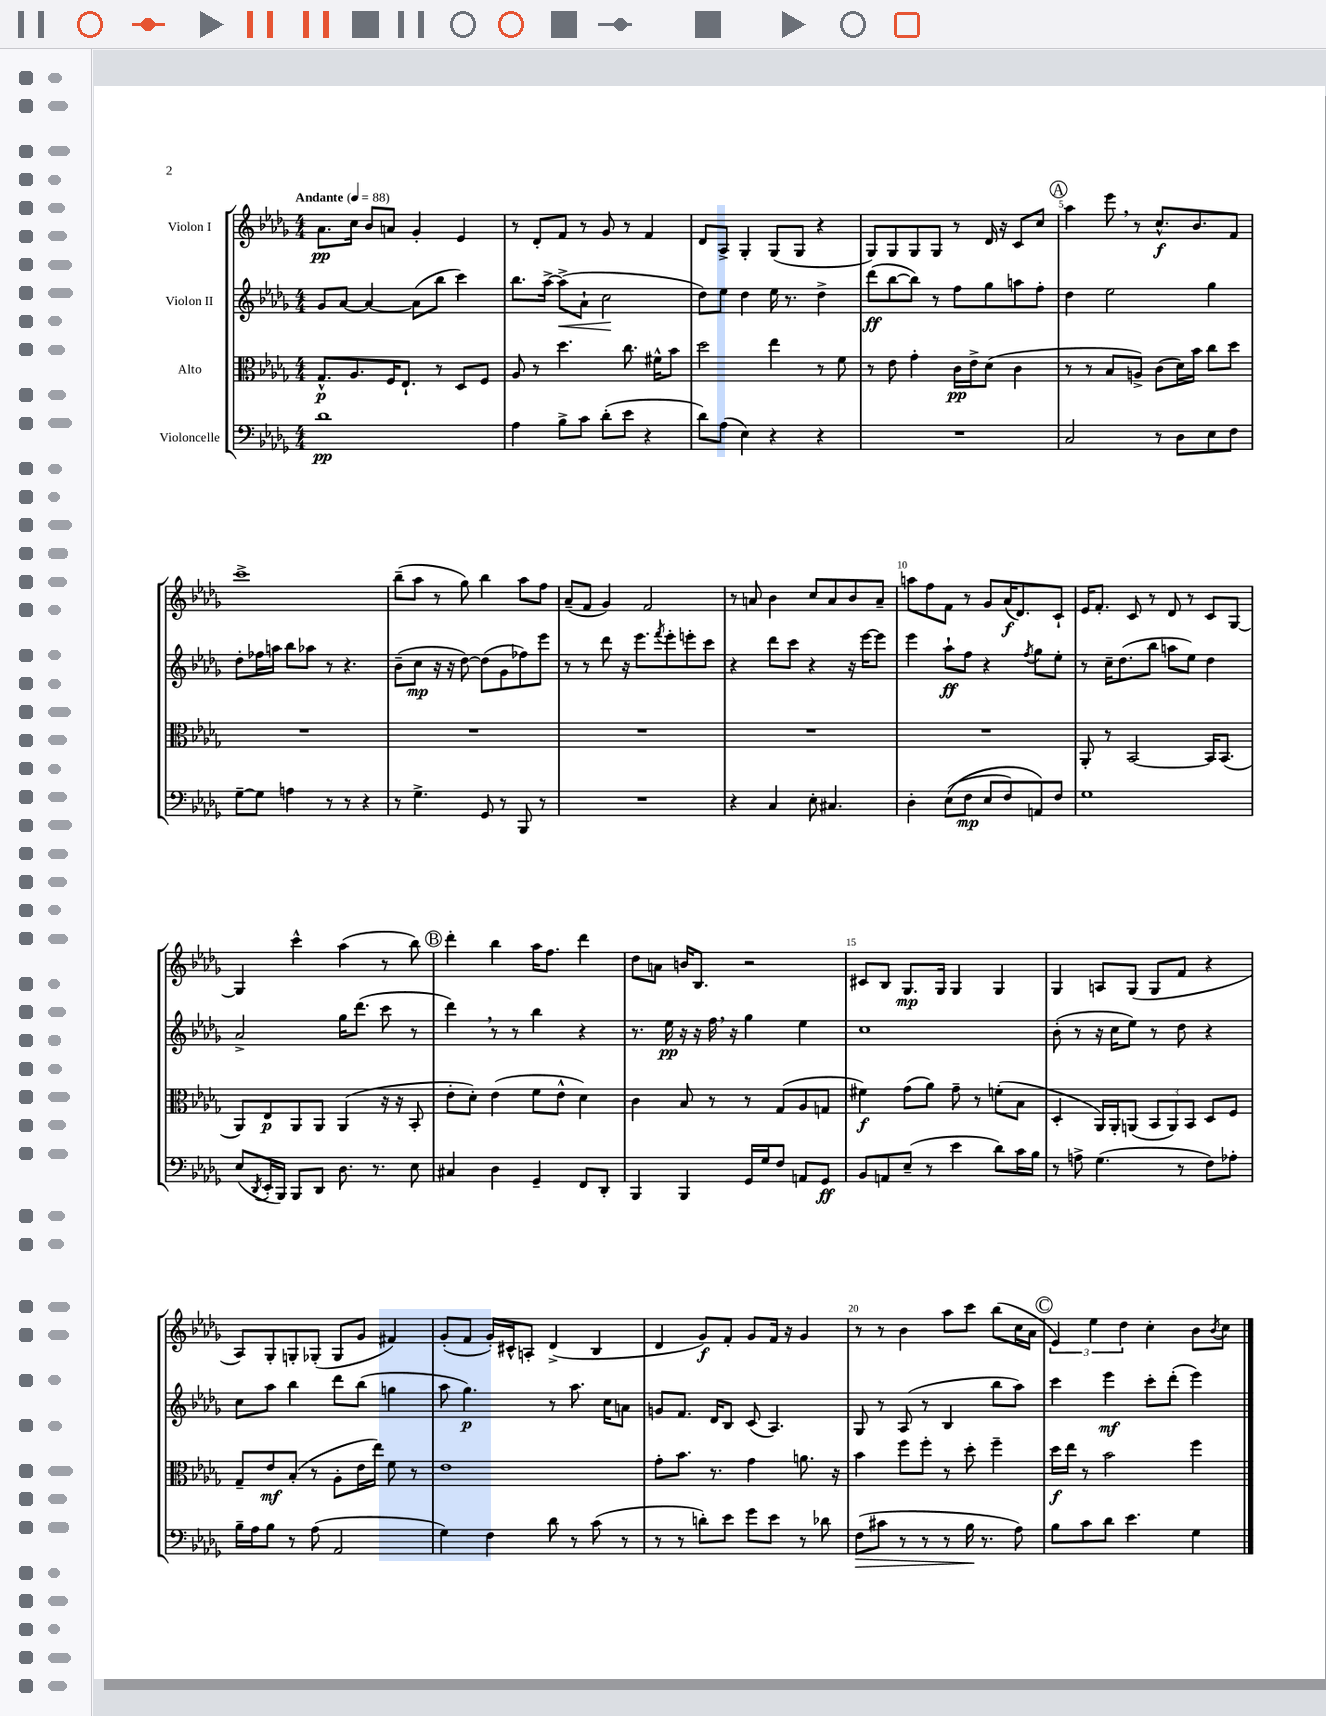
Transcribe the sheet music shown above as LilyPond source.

<<
\new StaffGroup <<
\new Staff = "s0" \with { instrumentName = "Violon I" } {
    \clef treble \key des \major \numericTimeSignature \time 4/4 \tempo "Andante" 4 = 88
    aes'8.\pp c''16 bes'8 a'8 ges'4-. ees'4 |
    r8 des'8-. f'8 r8 ges'8 r8 f'4 |
    des'8 aes8-> ges4-. ges8( ges8 r4 |
    ges8) ges8 ges8 ges8 r8 des'16 r16 c'8 c''8 |
    \mark \markup { \circle "A" } aes''4 ees'''8 \breathe r8 c''8.-^\f bes'8. f'8 |
    c'''1-> |
    bes''8--( aes''8 r8 ges''8) bes''4 aes''8 f''8 |
    aes'8--( f'8 ges'4) f'2 |
    r8 a'8 bes'4 c''8 a'8 bes'8 a'8-- |
    a''8 f''8 f'8 r8 ges'8 aes'16\f( des'8.) c'8-! |
    ees'16 f'8.-. c'8 r8 des'8 r8 c'8 ges8~ |
    ges4 c'''4-^ aes''4( r8 bes''8) |
    \mark \markup { \circle "B" } des'''4-. bes''4 aes''16 f''8. des'''4 |
    des''8 a'8 b'16 bes8. r2 |
    cis'8 bes8 ges8.\mp ges16 ges4 ges4 |
    ges4 a8 ges8( ges8 f'8 r4 |
    aes8) ges8-. g8-. ges8-.( ges8 ges'8 fis'4) |
    ges'8-.( f'8 ges'16-.) cis'16-^ a8-. des'4->( bes4 |
    des'4 ges'8\f) f'8-. ges'8 f'16 r16 ges'4 |
    r8 r8 bes'4 aes''8 c'''8 bes''8( c''16 aes'16 |
    \mark \markup { \circle "C" } \tuplet 3/2 { ees'4) ees''4 des''4 } c''4-. bes'8 \acciaccatura { bes'8 } c''8 \bar "|." |
}
\new Staff = "s1" \with { instrumentName = "Violon II" } {
    \clef treble \key des \major \numericTimeSignature \time 4/4
    ges'8 aes'8~ aes'4~ aes'8( bes''8 c'''4) |
    bes''8. aes''16~-> aes''8->\<( aes'8-! c''2\! |
    des''8) ees''8 des''4 ees''16 r8. des''4-> |
    des'''8\ff( bes''8~ bes''8) r8 f''8 ges''8 a''8 f''8-. |
    \mark \markup { \circle "A" } des''4 ees''2 ges''4 |
    des''8-. fes''16 a''16 bes''8 aes''8 r8 r4. |
    bes'8--( c''8\mp r16 r16 des''8~) des''8( ges'8 fes''8) ees'''8 |
    r8 r8 des'''8 r16 ees'''8. \acciaccatura { f'''8 } ees'''8-. e'''8-. c'''8 |
    r4 des'''8 c'''8 r4 r16 ees'''16~ ees'''8 |
    ees'''4 aes''8-!\ff f''8 r4 \acciaccatura { f''8 } ges''8 ees''8-. |
    r8 c''16-- des''8.( bes''8 a''8 ees''8) des''4 |
    aes'2-> ges''16 des'''8.( c'''8 r8 |
    \mark \markup { \circle "B" } des'''4) \breathe r8 r8 bes''4 r4 |
    r8. ees''16\pp r16 r16 f''16 \breathe r16 ges''4 ees''4 |
    c''1 |
    bes'8-.( r8 r16 c''16 ees''8) r8 des''8 r4 |
    c''8 aes''8 bes''4 des'''8 bes''8( g''4 |
    aes''8 ges''4.\p) r8 aes''8. c''16 a'8 |
    g'8 f'8. des'16 bes8 c'8( aes4.) |
    ges8 r8 aes8( r8 bes4 bes''8 aes''8) |
    \mark \markup { \circle "C" } c'''4 ees'''4\mf c'''8-. des'''8-.( ees'''4) \bar "|." |
}
\new Staff = "s2" \with { instrumentName = "Alto" } {
    \clef alto \key des \major \numericTimeSignature \time 4/4
    ges8.-^\p aes8. f16 ees8.-! r8 des8 f8 |
    aes8 r8 des''4. c''8. fis'16-^ bes'8 |
    des''2 ees''4 r8 f'8 |
    r8 ees'8 ges'4-. c'16\pp ees'16-> des'8( c'4 |
    \mark \markup { \circle "A" } r8 r8 bes8 a8->) c'8( des'16) bes'16 c''8 des''8 |
    R1 |
    R1 |
    R1 |
    R1 |
    R1 |
    aes,8-. r8 bes,2~ bes,16 bes,8.( |
    aes,8) ees8\p aes,8 aes,8 aes,4( r16 r16 bes,8-. |
    \mark \markup { \circle "B" } ees'8-. des'8-.) ees'4( f'8 ees'8-^ des'4) |
    c'4 bes8 r8 r8 ges8( aes8 g8 |
    fis'4\f) ges'8( aes'8) ges'8-- r8 f'8-.( bes8 |
    des4-. aes,16) aes,16-. a,8( \tuplet 3/2 { bes,8 a,8) bes,8 } des8 f8 |
    ges8-- ees'8\mf bes8-.( r8 aes8-. ees'16 ees''16) f'8 r8 |
    ees'1 |
    ges'8-. bes'8. r8. ges'4 a'8. r16 |
    bes'4 f''8 f''8-. r8 des''8-. f''4-- |
    \mark \markup { \circle "C" } des''16\f ees''16 r8 bes'2 f''4 \bar "|." |
}
\new Staff = "s3" \with { instrumentName = "Violoncelle" } {
    \clef bass \key des \major \numericTimeSignature \time 4/4
    des'1\pp |
    aes4 bes8-> c'8 des'8-.( ees'8 r4 |
    des'8) aes8( ees4) r4 r4 |
    R1 |
    \mark \markup { \circle "A" } c2 r8 des8 ees8 f8 |
    ges8~-- ges8 a4 r8 r8 r4 |
    r8 ges4.-> ges,8 r8 bes,,8 r8 |
    R1 |
    r4 c4 ees8-. cis4. |
    des4-. ees8(\( f8\mp ees8 f8) a,8\) f8 |
    ges1 |
    ees8( \acciaccatura { des,8 } ees,16-. bes,,16) bes,,8 des,8 des8. r8. ees8 |
    \mark \markup { \circle "B" } cis4 des4 ges,4-- f,8 des,8-. |
    bes,,4 bes,,4 ges,16 ges16 f8 a,8 ges,8\ff |
    bes,8 a,8 ees8--( r8 ees'4 des'8) c'16 bes16 |
    r8 a8-> ges4.( r8 f8) aes8-. |
    bes16-- aes16 bes8 r8 aes8( aes,2 |
    ges4) f4 des'8 r8 c'8( r8 |
    r8 r8 d'8-.) ees'8 ges'8 ees'8 r8 des'8 |
    f8\>( cis'8 r8 r8 r8 bes16\! r8. aes8) |
    \mark \markup { \circle "C" } bes8 c'8 des'8 ees'4. ges4 \bar "|." |
}
>>
>>
\layout { \context { \Score \override BarNumber.break-visibility = ##(#f #t #t) barNumberVisibility = #(every-nth-bar-number-visible 5) } }
